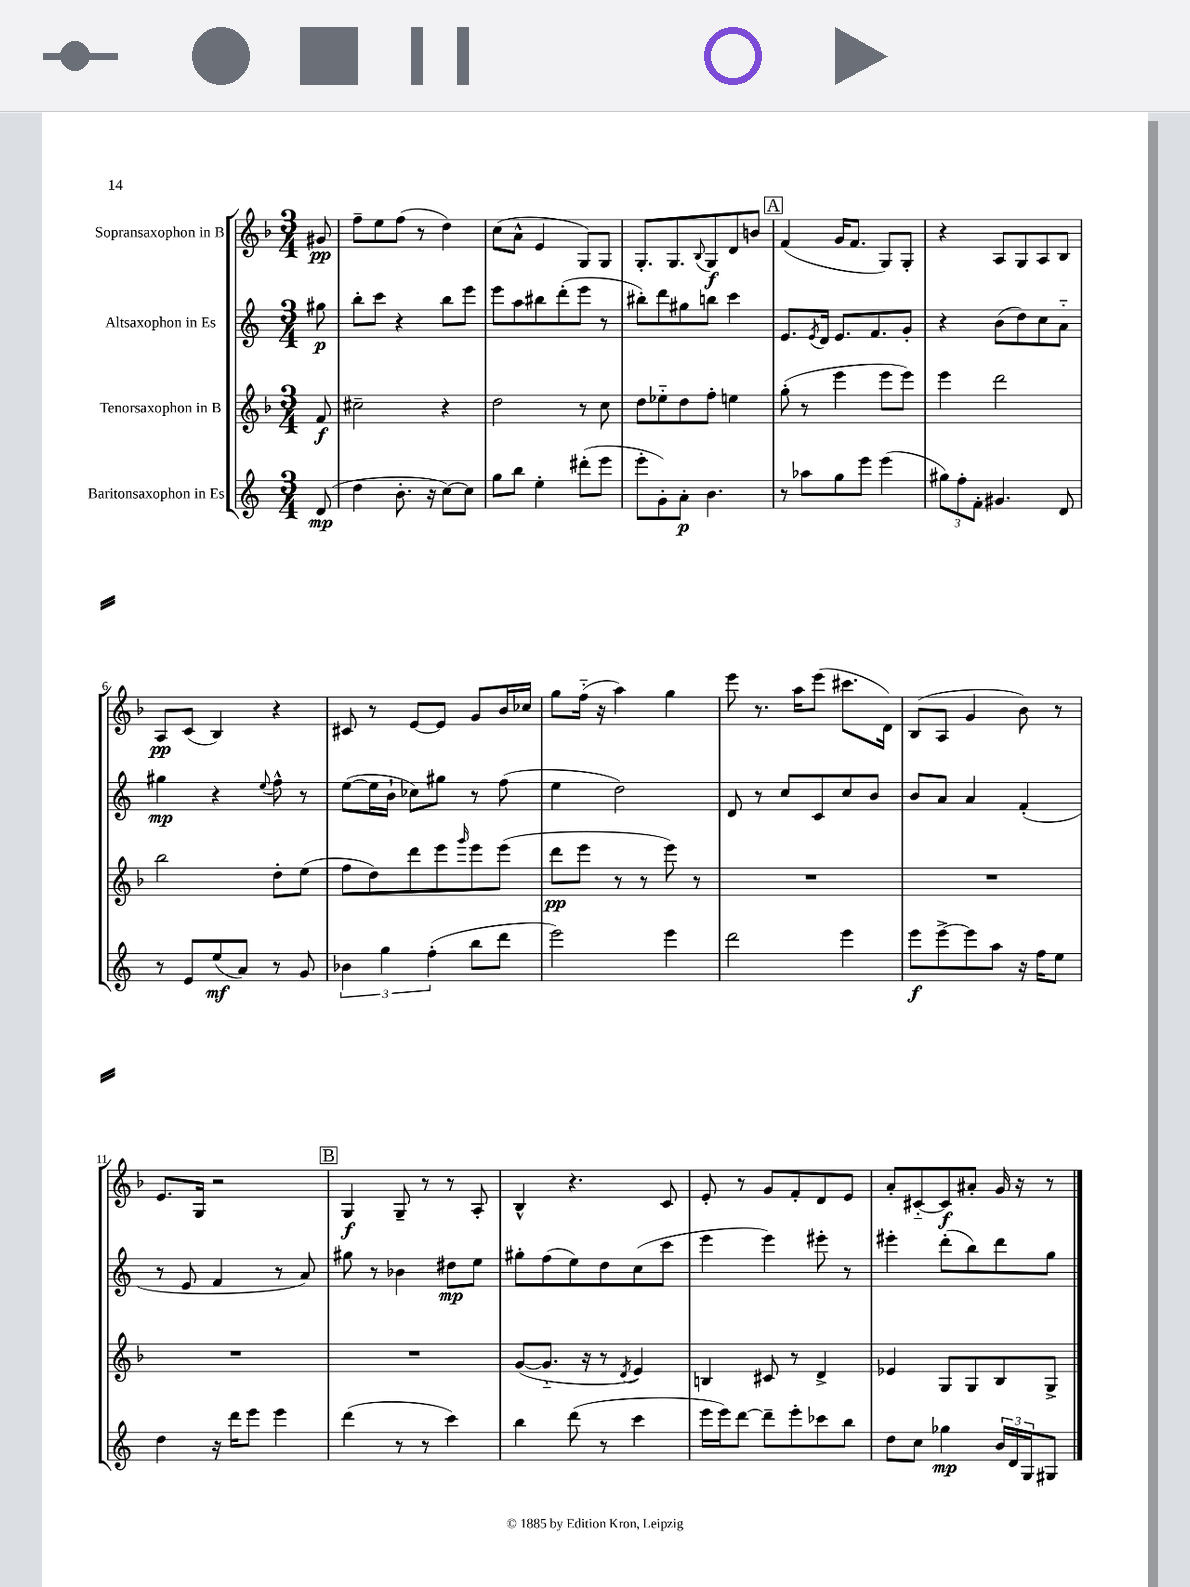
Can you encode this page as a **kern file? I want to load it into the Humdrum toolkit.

**kern	**dynam	**kern	**dynam	**kern	**dynam	**kern	**dynam
*part4	*part4	*part3	*part3	*part2	*part2	*part1	*part1
*staff4	*staff4	*staff3	*staff3	*staff2	*staff2	*staff1	*staff1
*I"Baritonsaxophon in Es	*	*I"Tenorsaxophon in B	*	*I"Altsaxophon in Es	*	*I"Sopransaxophon in B	*
*clefG2	*	*clefG2	*	*clefG2	*	*clefG2	*
*k[]	*	*k[b-]	*	*k[]	*	*k[b-]	*
*M3/4	*	*M3/4	*	*M3/4	*	*M3/4	*
=	=	=	=	=	=	=	=
(8d/	mp	8f/	f	8gg#X\	p	8g#X/	pp
=1	=1	=1	=1	=1	=1	=1	=1
4dd\	.	2cc#X~\	.	8bb'\L	.	8ff~\L	.
.	.	.	.	8ccc\J	.	8ee\	.
8.b'\	.	.	.	4r	.	(8ff\J	.
.	.	.	.	.	.	8r	.
16r	.	.	.	.	.	.	.
[8cc\L)	.	4r	.	8bb\L	.	4dd\)	.
8cc\J]	.	.	.	8eee\J	.	.	.
=2	=2	=2	=2	=2	=2	=2	=2
8gg\L	.	2dd\	.	8eee\L	.	(8cc\L	.
8bb\J	.	.	.	8aa\	.	8a^^\J	.
4ee'\	.	.	.	8bb#X\	.	4e/	.
.	.	.	.	(8ddd'\	.	.	.
(8ddd#X'\L	.	8r	.	8eee\J	.	8G/L)	.
8eee\J	.	8cc\	.	8r	.	8G/J	.
=3	=3	=3	=3	=3	=3	=3	=3
8eee'\L	.	8dd\L	.	8bb#X'\L)	.	8.G'/L	.
8g'\)	.	8ee-X\	.	8ddd\	.	.	.
.	.	.	.	.	.	8.G/	.
8a'\J	p	8dd\	.	8gg#X\	.	.	.
.	.	.	.	.	.	8qqB-/	.
4.b\	.	8ff'\J	.	8bbn\J	.	8G/	f
.	.	4een\	.	4ccc\	.	8d/	.
.	.	.	.	.	.	8bn/J	.
!!LO:REH:place=s1:t=A
=4	=4	=4	=4	=4	=4	=4	=4
8r	.	(8gg'\	.	8.e/L	.	(4f/	.
8aa-X\L	.	8r	.	.	.	.	.
.	.	.	.	8qe/	.	.	.
.	.	.	.	16d/Jk	.	.	.
8gg\	.	4eee\	.	8.e/L	.	16g/KL	.
.	.	.	.	.	.	8.f/J	.
8eee\J	.	.	.	.	.	.	.
.	.	.	.	8.f/	.	.	.
(4eee\	.	8eee\L	.	.	.	8G/L)	.
.	.	8eee\J)	.	8g'/J	.	8G'/J	.
=5	=5	=5	=5	=5	=5	=5	=5
12gg#X\L)	.	4eee\	.	4r	.	4r	.
12ff'\	.	.	.	.	.	.	.
12f'\J	.	.	.	.	.	.	.
4.g#X/	.	2ddd\	.	(8b\L	.	8A/L	.
.	.	.	.	8dd\)	.	8G/	.
.	.	.	.	8cc\	.	8A/	.
8d/	.	.	.	8a\J	.	8B-/J	.
!!LO:LB:g=z
=6	=6	=6	=6	=6	=6	=6	=6
8r	.	2bb-\	.	4gg#X\	mp	8A/L	pp
8e/L	.	.	.	.	.	(8c/J	.
(8ee/	mf	.	.	4r	.	4B-/)	.
8a/J)	.	.	.	.	.	.	.
.	.	.	.	8qqee/	.	.	.
8r	.	8dd'\L	.	8ff^^\	.	4r	.
8g/	.	(8ee\J	.	8r	.	.	.
=7	=7	=7	=7	=7	=7	=7	=7
6b-X\	.	8ff\L	.	([8ee\L	.	8c#X/	.
.	.	8dd\)	.	16ee\L]	.	8r	.
6gg\	.	.	.	.	.	.	.
.	.	.	.	16b`\JJ	.	.	.
.	.	8ddd\	.	8cc-X\L)	.	[8e/L	.
(6ff'\	.	.	.	.	.	.	.
.	.	8eee\	.	8gg#X\J	.	8e/J]	.
.	.	16qqggg/	.	.	.	.	.
8bb\L	.	8eee\	.	8r	.	8g/L	.
8ddd\J	.	(8eee\J	.	(8ff\	.	16b-/L	.
.	.	.	.	.	.	16cc-X/JJ	.
=8	=8	=8	=8	=8	=8	=8	=8
2eee\)	.	8ddd\L	pp	4ee\	.	8gg\L	.
.	.	8eee\J	.	.	.	(16ff\Jk	.
.	.	.	.	.	.	16r	.
.	.	8r	.	2dd\)	.	4aa\)	.
.	.	8r	.	.	.	.	.
4eee\	.	8eee\)	.	.	.	4gg\	.
.	.	8r	.	.	.	.	.
=9	=9	=9	=9	=9	=9	=9	=9
2ddd\	.	2.r	.	8d/	.	8eee\	.
.	.	.	.	8r	.	8.r	.
.	.	.	.	8cc/L	.	.	.
.	.	.	.	.	.	16aa\KL	.
.	.	.	.	8c/	.	(8eee\J	.
4eee\	.	.	.	8cc/	.	8.ccc#X\L	.
.	.	.	.	8b/J	.	.	.
.	.	.	.	.	.	16d\Jk)	.
=10	=10	=10	=10	=10	=10	=10	=10
8eee\L	f	2.r	.	8b/L	.	(8B-/L	.
[8eee^\	.	.	.	8a/J	.	8A/J	.
8eee\]	.	.	.	4a/	.	4g/	.
8aa\J	.	.	.	.	.	.	.
16r	.	.	.	(4f'/	.	8b-\)	.
16ff\KL	.	.	.	.	.	.	.
8ee\J	.	.	.	.	.	8r	.
!!LO:LB:g=z
=11	=11	=11	=11	=11	=11	=11	=11
4dd\	.	2.r	.	8r	.	8.e/L	.
.	.	.	.	8e/	.	.	.
.	.	.	.	.	.	16G/Jk	.
16r	.	.	.	4f/	.	2r	.
16ddd\KL	.	.	.	.	.	.	.
8eee\J	.	.	.	.	.	.	.
4eee\	.	.	.	8r	.	.	.
.	.	.	.	8a/)	.	.	.
!!LO:REH:place=s1:t=B
=12	=12	=12	=12	=12	=12	=12	=12
(4ddd\	.	2.r	.	8gg#X\	.	4G/	f
.	.	.	.	8r	.	.	.
8r	.	.	.	4b-X\	.	8G~/	.
8r	.	.	.	.	.	8r	.
4ccc\)	.	.	.	8dd#X\L	mp	8r	.
.	.	.	.	8ee\J	.	8A'/	.
=13	=13	=13	=13	=13	=13	=13	=13
4bb\	.	([8g/L	.	8gg#X'\L	.	4B-^^/	.
.	.	8.g/J]	.	(8ff\	.	.	.
(8ddd\	.	.	.	8ee\)	.	4.r	.
.	.	16r	.	.	.	.	.
8r	.	8r	.	8dd\	.	.	.
.	.	8qd/	.	.	.	.	.
4ccc\	.	4e/)	.	(8cc\	.	.	.
.	.	.	.	8ccc\J	.	8c/	.
=14	=14	=14	=14	=14	=14	=14	=14
16eee\LL	.	4Bn/	.	4eee\	.	8e'/	.
16eee\J)	.	.	.	.	.	.	.
[8ddd\J	.	.	.	.	.	8r	.
8ddd~\L]	.	8c#X/	.	4eee\)	.	8g/L	.
8eee'\	.	8r	.	.	.	8f'/	.
8ccc-X\	.	4d^/	.	8eee#X'\	.	8d/	.
8bb\J	.	.	.	8r	.	8e/J	.
=15	=15	=15	=15	=15	=15	=15	=15
8dd\L	.	4e-X/	.	4eee#X'\	.	8a'/L	.
8cc\J	.	.	.	.	.	[8c#X/	.
4gg-X\	mp	8G/L	.	(8ddd'\L	.	8c#/]	f
.	.	8G/	.	8bb\)	.	8a#X'/J	.
24b/LL	.	8B-/	.	8ddd\	.	16g/	.
24d/	.	.	.	.	.	.	.
.	.	.	.	.	.	16r	.
24G/J	.	.	.	.	.	.	.
8G#X/J	.	8G^/J	.	8gg\J	.	8r	.
==	==	==	==	==	==	==	==
*-	*-	*-	*-	*-	*-	*-	*-
